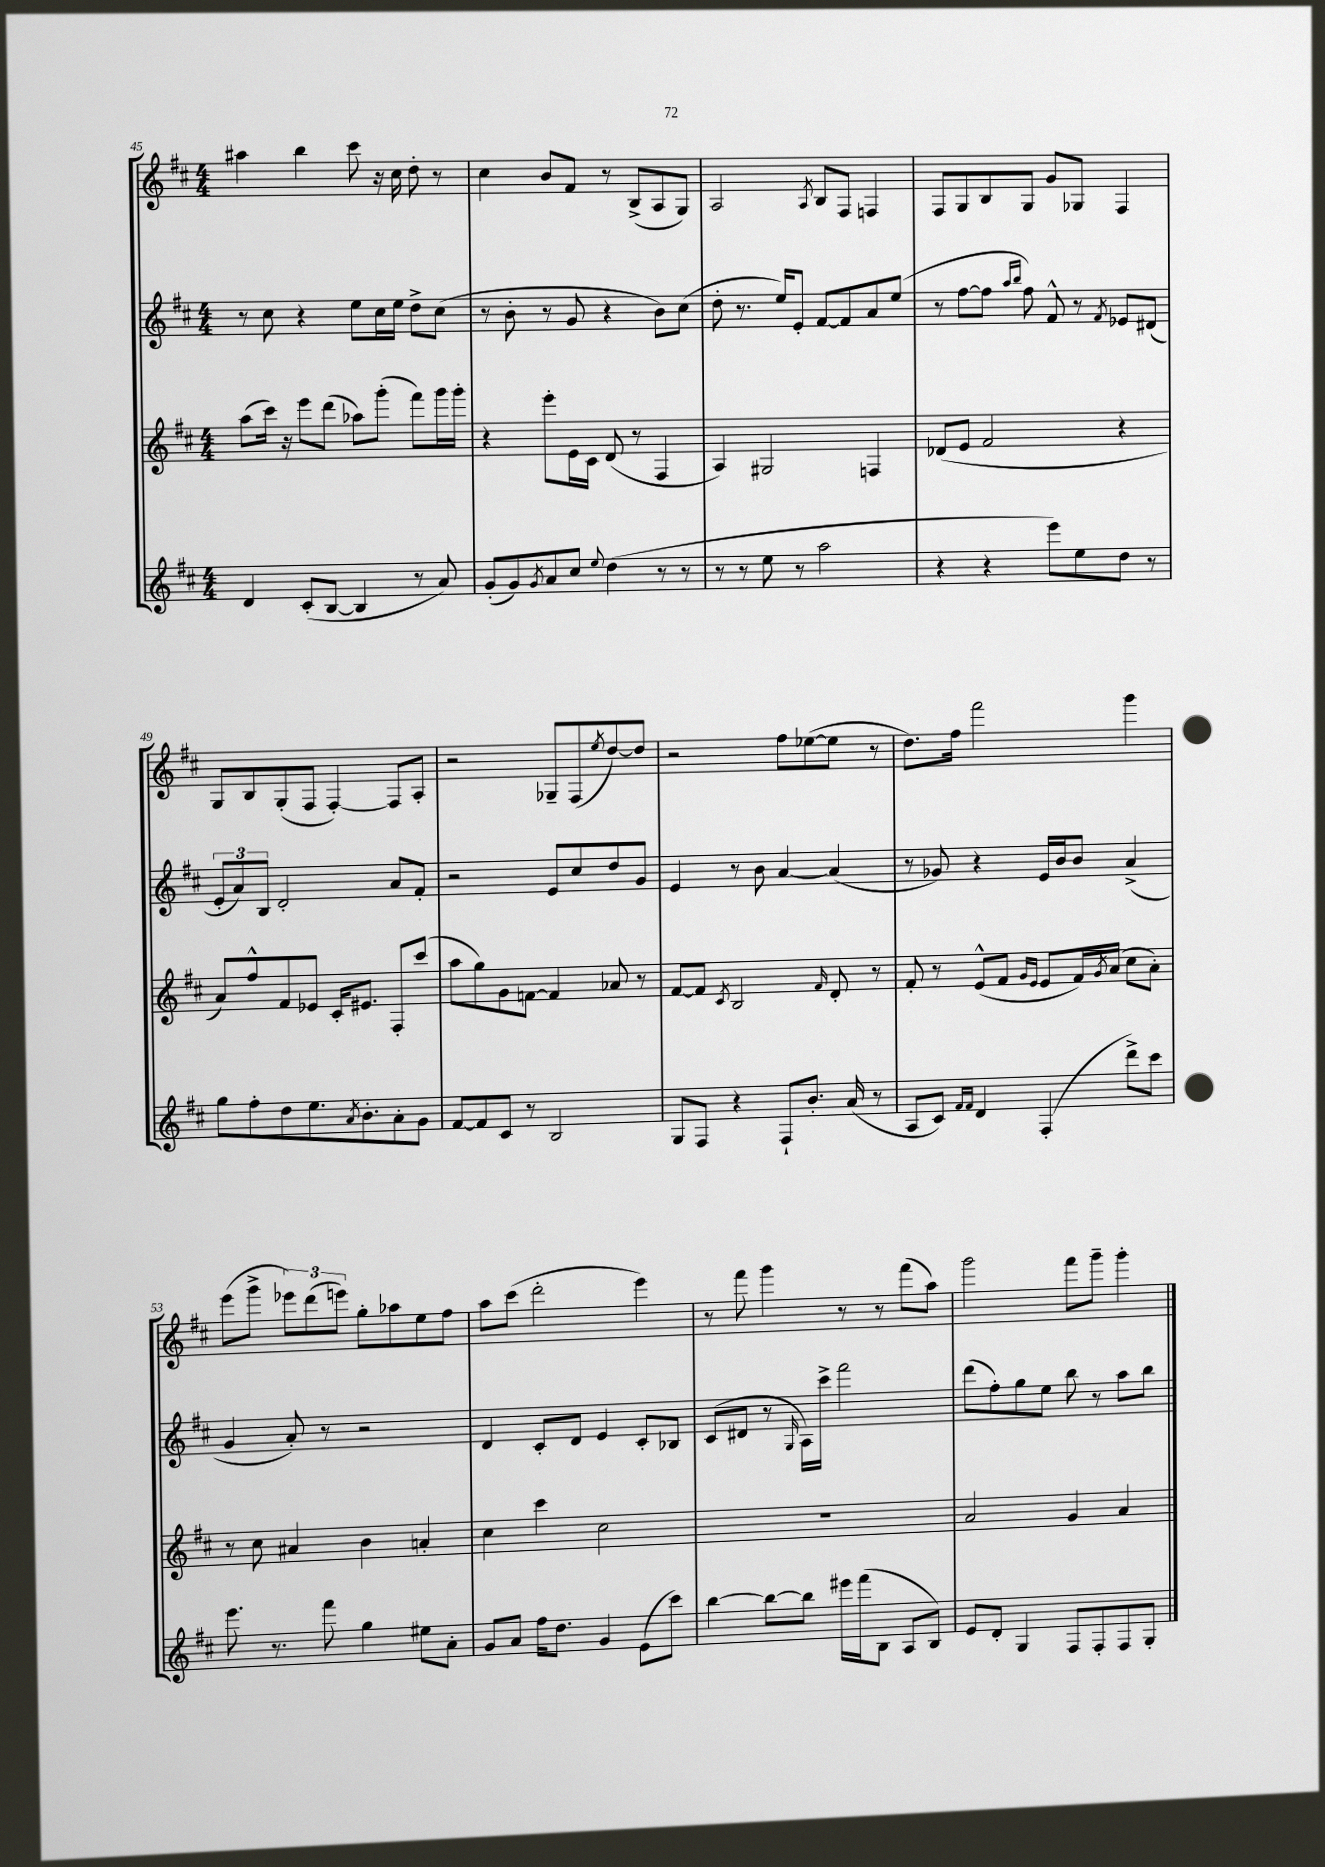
<<
\new StaffGroup <<
\new Staff = "s0" {
    \clef treble \key d \major \numericTimeSignature \time 4/4
    ais''4 b''4 cis'''8 r16 cis''16 d''8-. r8 |
    cis''4 b'8 fis'8 r8 b8->( a8 g8) |
    a2 \acciaccatura { a8 } b8 fis8 f4 |
    fis8 g8 b8 g8 g'8 ges8 fis4 |
    g8 b8 g8-.( fis8 fis4~-.) fis8 a8-. |
    r2 ges8-- fis8( \acciaccatura { e''8 } d''8~) d''8 |
    r2 fis''8 ees''8~( ees''8 r8 |
    d''8.) fis''16 fis'''2 g'''4 |
    e'''8( g'''8-> \tuplet 3/2 { ees'''8) d'''8( e'''8) } g''8-. aes''8 e''8 fis''8 |
    a''8 cis'''8( d'''2-. e'''4) |
    r8 fis'''8 g'''4 r8 r8 fis'''8( a''8) |
    g'''2 fis'''8 g'''8-- g'''4-. \bar "|." |
}
\new Staff = "s1" {
    \clef treble \key d \major \numericTimeSignature \time 4/4
    r8 cis''8 r4 e''8 cis''16 e''16 d''8-> cis''8( |
    r8 b'8-. r8 g'8 r4 b'8) cis''8( |
    d''8-. r8. e''16) e'8-. fis'8~ fis'8 a'8 e''8( |
    r8 fis''8~ fis''8 \grace { a''16 b''16 } fis''8) fis'8-^ r8 \acciaccatura { fis'8 } ees'8 dis'8( |
    \tuplet 3/2 { e'8-. a'8) b8 } d'2-. a'8 fis'8-. |
    r2 e'8 cis''8 d''8 g'8 |
    e'4 r8 b'8 a'4~ a'4( |
    r8 ges'8) r4 e'16 b'16 b'8 a'4->( |
    g'4 a'8-.) r8 r2 |
    d'4 cis'8-. d'8 e'4 cis'8-. bes8 |
    cis'8( dis'8 r8 \grace { g16 } a16) cis'''16-> fis'''2 |
    d'''8( fis''8-.) g''8 e''8 b''8 r8 a''8 b''8 \bar "|." |
}
\new Staff = "s2" {
    \clef treble \key d \major \numericTimeSignature \time 4/4
    a''8( cis'''16) r16 e'''8 d'''8( aes''8) g'''8-.( fis'''8) g'''16 g'''16-. |
    r4 e'''8-. e'16 cis'16 d'8( r8 fis4 |
    a4) gis2 f4 |
    des'8( e'8 fis'2 r4 |
    a'8) fis''8-^ fis'8 ees'8 cis'16-. eis'8. fis8-. cis'''8( |
    a''8 g''8) g'8 f'8~ f'4 aes'8 r8 |
    fis'8~ fis'8 \acciaccatura { cis'8 } b2 \grace { fis'16 } d'8-. r8 |
    fis'8-. r8 e'8-^( fis'8 \grace { g'16 e'16 } e'8 fis'16) \acciaccatura { g'8 } a'16( cis''8 a'8-.) |
    r8 cis''8 ais'4 b'4 a'4-. |
    cis''4 cis'''4 cis''2 |
    R1 |
    a'2 g'4 a'4 \bar "|." |
}
\new Staff = "s3" {
    \clef treble \key d \major \numericTimeSignature \time 4/4
    d'4 cis'8-.( b8~ b4 r8 a'8) |
    g'8-.( g'8) \acciaccatura { g'8 } a'8 cis''8 \appoggiatura { e''8 } d''4( r8 r8 |
    r8 r8 e''8 r8 a''2 |
    r4 r4 e'''8) e''8 d''8 r8 |
    g''8 fis''8-. d''8 e''8. \acciaccatura { a'8 } b'8.-. a'8-. g'8 |
    fis'8~ fis'8 cis'8 r8 b2 |
    g8 fis8 r4 fis8-! b'8.-. a'16( r8 |
    a8 cis'8) \grace { fis'16 fis'16 } d'4 fis4-.( d'''8->) cis'''8 |
    e'''8. r8. fis'''8 g''4 eis''8 a'8-. |
    g'8 a'8 fis''16 d''8. g'4 e'8( cis'''8) |
    b''4~ b''8~ b''8 eis'''16 fis'''16( b8 a8 b8) |
    e'8 d'8-. g4 fis8 fis8-. fis8 g8-. \bar "|." |
}
>>
>>
\layout { \context { \Score currentBarNumber = #45 } }
